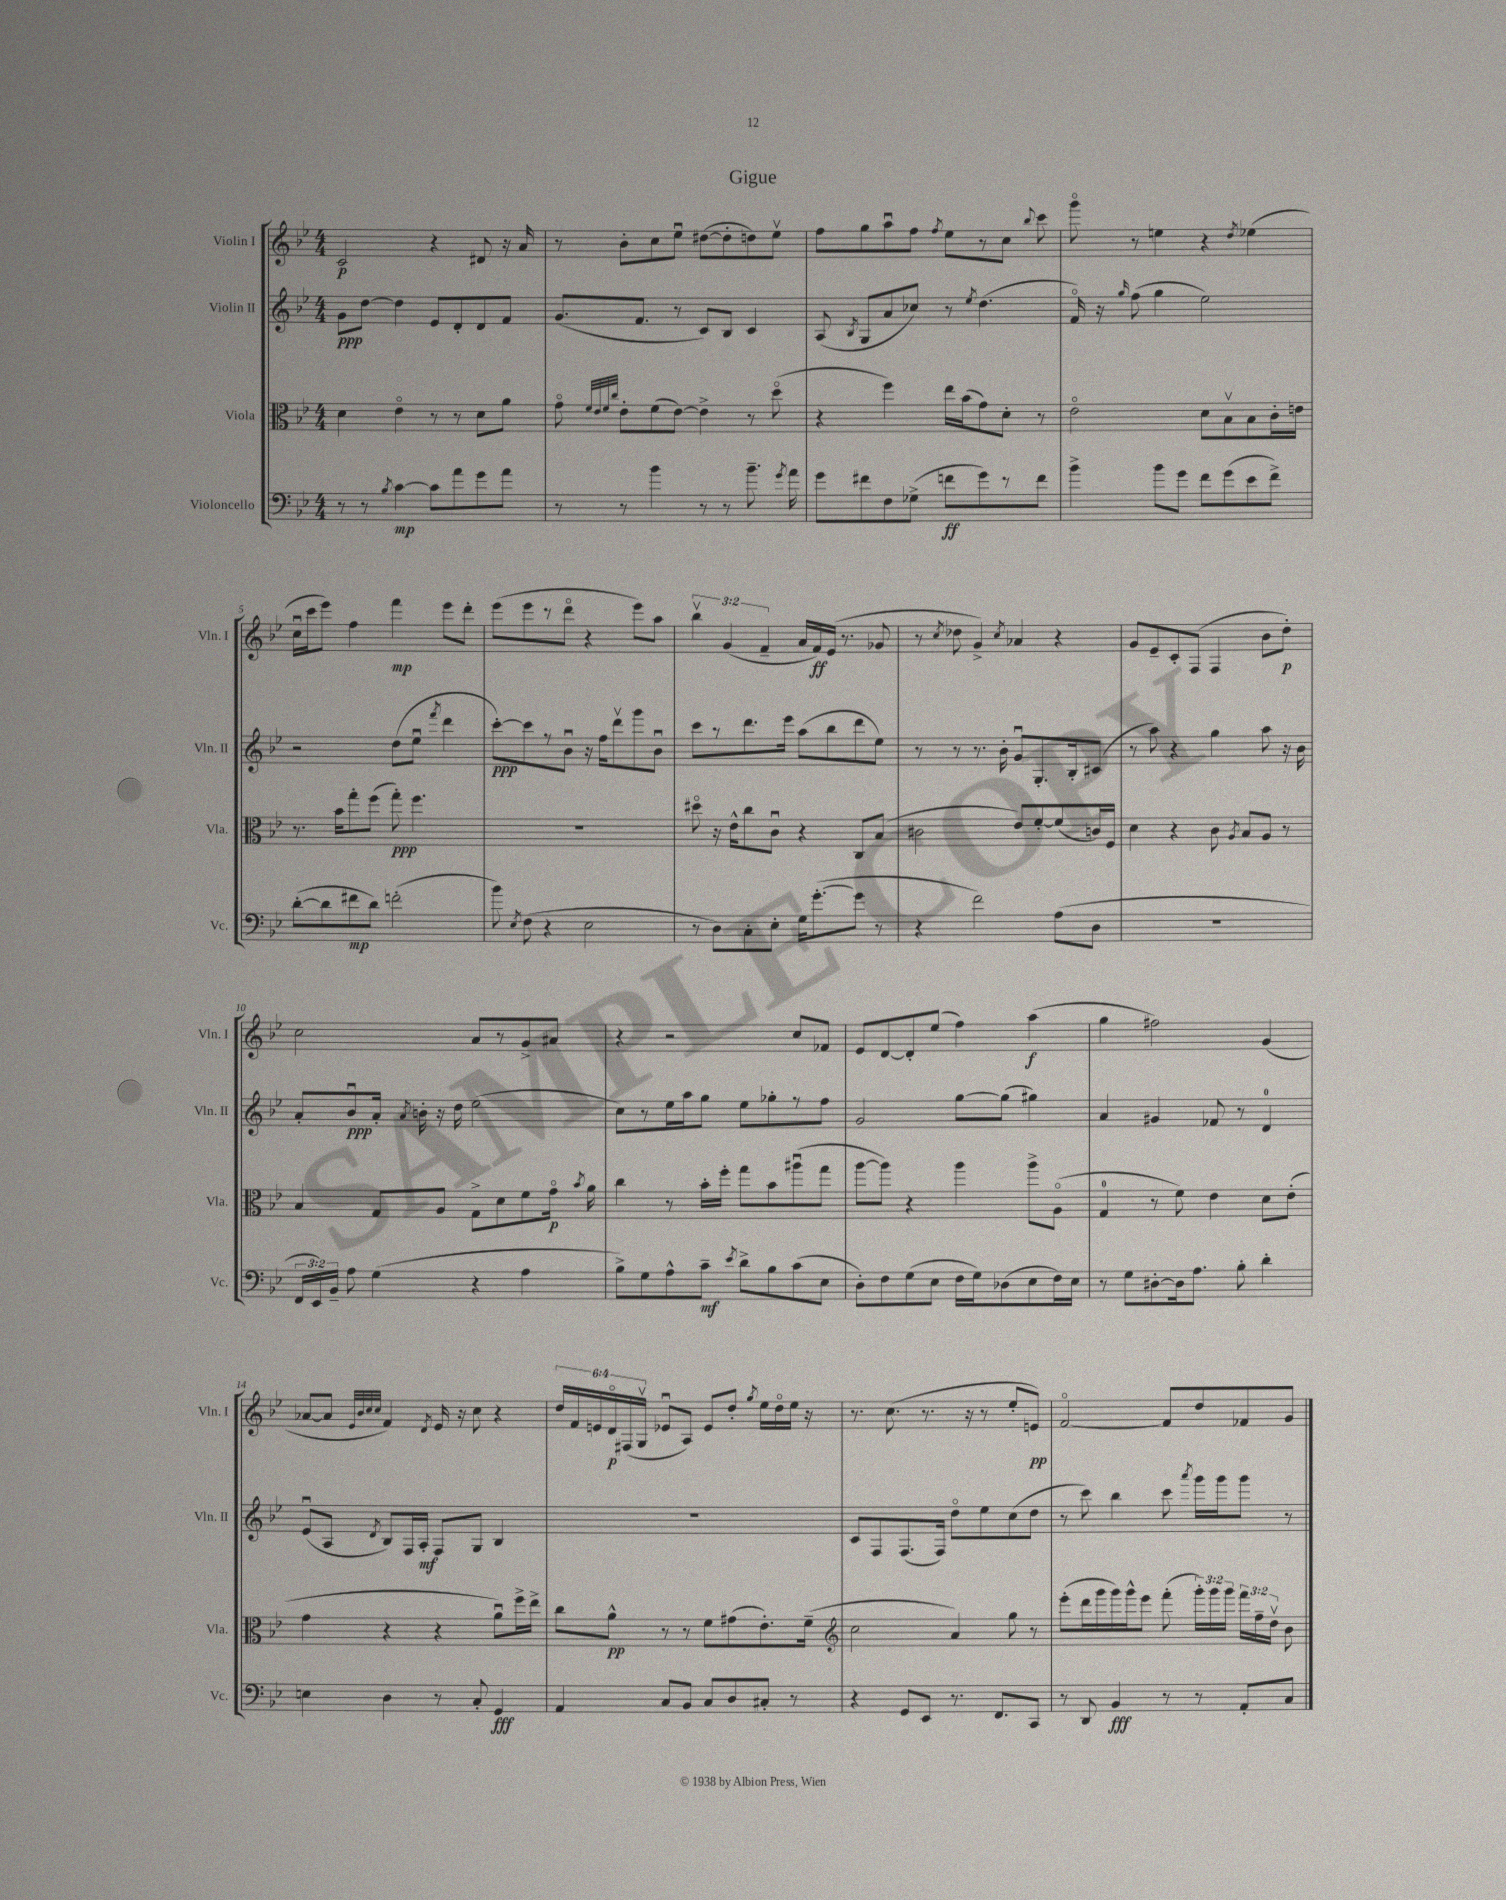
\header { title = "Gigue" }
<<
\new StaffGroup <<
\new Staff = "s0" \with { instrumentName = "Violin I" shortInstrumentName = "Vln. I" } {
    \clef treble \key bes \major \numericTimeSignature \time 4/4 \override Staff.TupletNumber.text = #tuplet-number::calc-fraction-text
    \autoBeamOff c'2\p r4 dis'8 r16 a'16 |
    r8 bes'8[-. c''8 ees''8]\downbow dis''8[~( dis''8-. d''8) ees''8]\upbow |
    f''8[ g''8 a''8\downbow f''8] \acciaccatura { f''8 } ees''8[ r8 c''8] \appoggiatura { bes''8 } c'''8 |
    g'''8\flageolet r8 e''4 r4 \acciaccatura { d''8 } ees''4( |
    c''16[\downbow c'''16 ees'''8]) f''4 f'''4\mp ees'''8[ d'''8]-. |
    ees'''8[( ees'''8 r8 d'''8]\flageolet r4 ees'''8[) a''8] |
    \tuplet 3/2 { bes''4\upbow g'4( f'4-- } a'16[ f'16\ff) ees'16]( r8. ges'8 |
    r8 \acciaccatura { c''8 } des''8 g'4->) \acciaccatura { c''8 } aes'4 r4 |
    g'8[ ees'8-- c'8-. f8]( f4 bes'8[ d''8]-.\p) |
    c''2 a'8[ r8 g'8-> ais'8] |
    r4 r2 c''8[ fes'8] |
    ees'8[ d'8~ d'8-. ees''8]( f''4) a''4\f( |
    g''4 fis''2) g'4( |
    aes'8[~ aes'8] \grace { ees'32[ bes'32 c''32 c''32] } f'4) \acciaccatura { d'8 } ees'16 r16 c''8 r4 |
    \tuplet 6/4 { d''16[ f'16 e'16 d'16\flageolet\p fis16( g16]\upbow } ees'8[\downbow a8]) ees'8[ d''8]-. \acciaccatura { g''8 } ees''16[ d''16\flageolet ees''16] r16 |
    r8. c''8.( r8. r16 r8 ees''8[-. e'8]\pp) |
    f'2~\flageolet f'8[ d''8 fes'8 g'8] \bar "|." |
}
\new Staff = "s1" \with { instrumentName = "Violin II" shortInstrumentName = "Vln. II" } {
    \clef treble \key bes \major \numericTimeSignature \time 4/4
    \autoBeamOff g'8[\ppp d''8]~ d''4 ees'8[ d'8-. d'8 f'8] |
    g'8.[( f'8.] r8 c'8[) bes8] c'4 |
    a8( \acciaccatura { bes8 } g8[ a'8 ces''8]) r8 \acciaccatura { ees''8 } d''4.( |
    f'16\flageolet) r16 \grace { g''16 } f''8( g''4 ees''2) |
    r2 d''8[( ees''8]\downbow \acciaccatura { f'''8 } d'''4 |
    c'''8[~-.\ppp) c'''8 r8 bes'8]\downbow r16 f''16[ d'''8\upbow g'''8 bes'8]\downbow |
    c'''8[ r8 d'''8. ees'''16] a''8[( bes''8 d'''8 ees''8]) |
    r8 r8 r8. bes'16-. g'8[\downbow g8.-. bes16-. cis'8]( |
    r8 a''8) r4 g''4 a''8 r16 bes'16 |
    a'8[-. bes'8\downbow\ppp a'16]-. \acciaccatura { a'8 } b'16-. r16 d''16 ees''2( |
    c''8[) r8 ees''16 a''16 g''8] ees''8[ ges''8-. r8 f''8] |
    g'2 g''8[~ g''8]( gis''4) |
    a'4 gis'4 fes'8 r8 d'4-0 |
    ees'8[\downbow( a8] \acciaccatura { d'8 } bes8[) f16 a16]-.\mf f8[ g8] bes4 |
    R1 |
    c'8[ f8 f8.( f16]) d''8[\flageolet ees''8 c''8( d''8] |
    r8 c'''8) bes''4 c'''8 \acciaccatura { a'''8 } g'''16[ g'''16 g'''8] r8 \bar "|." |
}
\new Staff = "s2" \with { instrumentName = "Viola" shortInstrumentName = "Vla." } {
    \clef alto \key bes \major \numericTimeSignature \time 4/4 \override Staff.TupletNumber.text = #tuplet-number::calc-fraction-text
    \autoBeamOff d'4 ees'4\flageolet r8 r8 d'8[ a'8] |
    g'8\flageolet \grace { f'32[ ees'32 f'32 c''32] } ees'8[-. f'8( ees'8]~) ees'4-> r8 d''8\flageolet( |
    r4 f''4) ees''16[ bes'16( g'8) d'8]-. r8 |
    ees'2\flageolet d'8[ bes8\upbow bes8 c'16-. e'16] |
    r8. bes'16[ g''8-. f''8]( g''8-.\ppp) f''4. |
    R1 |
    dis''8\flageolet r16 ees'16[-^ c''8 c'8]\downbow r4 c8[ bes8]( |
    cis'2 ees'8[) f'8~-. f'8( c'16) f16] |
    d'4 r4 c'8 \acciaccatura { a8 } bes8[ a8] r8 |
    bes4 g8[ a8] g8[-> d'8 f'8 g'16]\flageolet\p \acciaccatura { bes'8 } a'16 |
    c''4 r8 bes'16[-. f''16]-. g''8[ bes'8 ais''8\downbow( g''8] |
    a''8[~ a''8]) r4 a''4 a''8[-> a8]\flageolet( |
    g4-0 r8 f'8) ees'4 d'8[ ees'8]-.( |
    g'4 r4 r4 a'8[\downbow) f''16-> ees''16]-> |
    c''8[ a'8]-^\pp r8 r8 f'8[ gis'8( ees'8.-.) f'16]--( |
    \clef treble c''2 a'4) g''8 r8 |
    ees'''8[-.( d'''16 g'''16 g'''16) g'''16-^ ees'''8] f'''8-.( \tuplet 3/2 { g'''16[-.) g'''16 g'''16] } \tuplet 3/2 { f'''16[ f''16-- d''16]\upbow } bes'8 \bar "|." |
}
\new Staff = "s3" \with { instrumentName = "Violoncello" shortInstrumentName = "Vc." } {
    \clef bass \key bes \major \numericTimeSignature \time 4/4 \override Staff.TupletNumber.text = #tuplet-number::calc-fraction-text
    \autoBeamOff r8 r8 \acciaccatura { bes8 } c'4~\mp c'8[ a'8 g'8 a'8] |
    r8 r8 bes'4 r8 r8 bes'8.-- \acciaccatura { g'8 } a'16 |
    g'8[ fis'8 f8 ges8]->( f'8[\ff g'8) r8 f'8] |
    bes'4-> bes'8[ g'8] f'8[ g'8( ees'8 f'8]->) |
    d'8[~-.( d'8 fis'8\mp d'8]) f'2-.( |
    bes'8) \acciaccatura { ees8 } f8( r4 ees2 |
    r8 d8[) c8-. ees8]-. g16[ g'8.~-.( g'8] r8 |
    r4 f'2) a8[( d8] |
    R1 |
    \tuplet 3/2 { f,16[ ees,16) bes,16]-- } a8 g4( r4 a4 |
    bes8[->) g8 a8-^ c'8]--\mf \acciaccatura { ees'8 } d'8[-> bes8 c'8( ees8] |
    d8[-.) f8 g8( ees8] f16[ g16) des8( ees8 f16) ees16] |
    r8 g8[ dis8~-. dis16 a8.] bes8-. d'4-. |
    e4 d4 r8 c8-. g,4\fff |
    a,4 c8[ bes,8] c8[ d8 cis8]-. r8 |
    r4 g,8[ ees,8] r8. f,8.[ c,8] |
    r8 d,8 bes,4\fff r8 r8 a,8[-. c8] \bar "|." |
}
>>
>>
